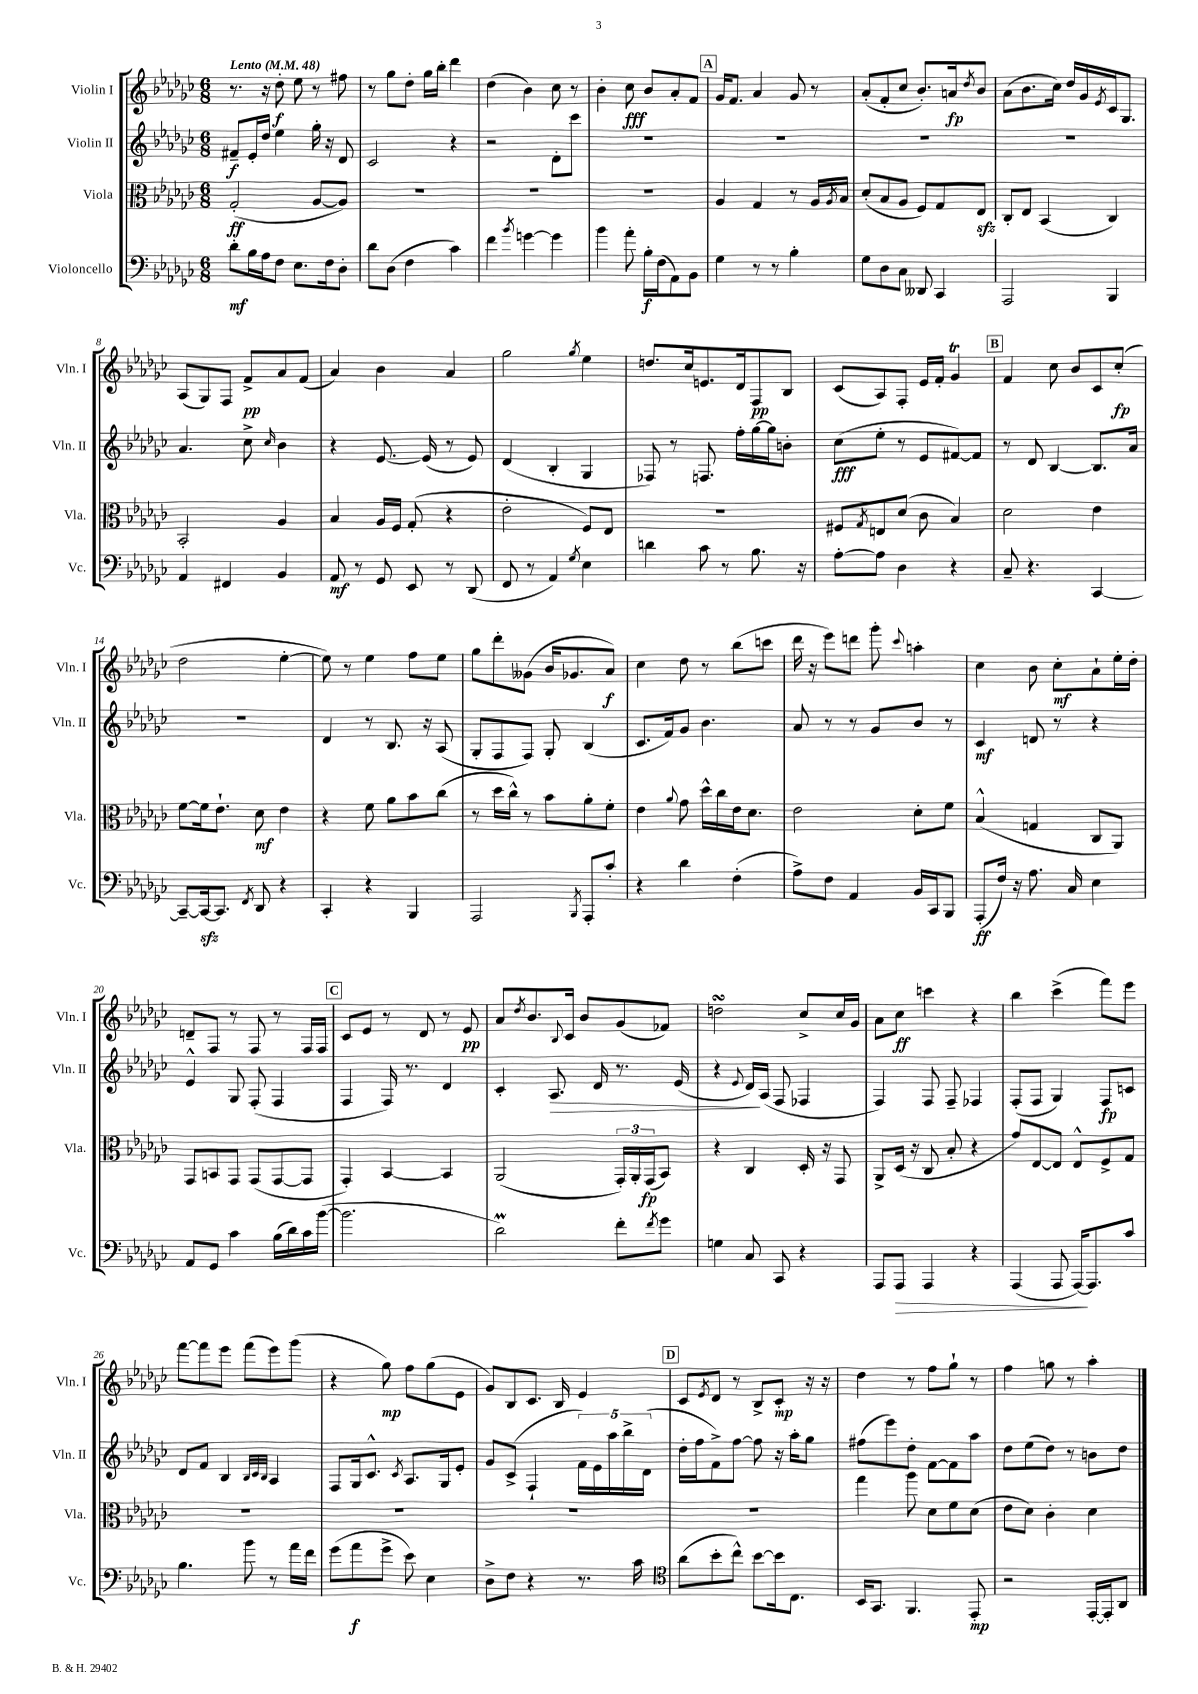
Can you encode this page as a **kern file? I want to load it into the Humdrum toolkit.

**kern	**kern	**kern	**kern
*staff4	*staff3	*staff2	*staff1
*clefF4	*clefC3	*clefG2	*clefG2
*k[b-e-a-d-g-c-]	*k[b-e-a-d-g-c-]	*k[b-e-a-d-g-c-]	*k[b-e-a-d-g-c-]
*M6/8	*M6/8	*M6/8	*M6/8
*MM48	*MM48	*MM48	*MM48
8d-'	(2G-'	8f#~	8.r
16B-	.	16e-'	.
16A-	.	16dd-	16r
8F	.	4ee-	8dd-'
8.E-	.	.	8ee-
.	[8A-	16gg-'	8r
16F	.	16r	.
8D-'	8A-])	8d-	8ff#
=	=	=	=
8d-	2.r	2c-	8r
(8D-	.	.	8gg-
4F	.	.	8dd-'
.	.	.	16gg-
.	.	.	16bb-'
4c-)	.	4r	4ddd-
=	=	=	=
4f	2.r	2r	(4dd-
8qb-	.	.	.
[4g	.	.	4b-)
4g]	.	8d-'	8cc-
.	.	8ccc-	8r
=	=	=	=
4b-	2.r	2.r	4b-'
8a-'	.	.	8cc-
16B-'	.	.	8b-
(16F	.	.	.
8AA-)	.	.	8a-'
8BB-	.	.	8f
=	=	=	=
4G-	4A-	2.r	16g-
.	.	.	8.f
8r	4G-	.	4a-
8r	.	.	.
4B-'	8r	.	8g-
.	16A-	.	8r
.	8qA-	.	.
.	16B-	.	.
=	=	=	=
8G-	(8d-'	2.r	(8a-'
8D-	8B-	.	8f'
8C-	8A-	.	8cc-
8DD--	8F)	.	8.b-')
4CC-	8G-	.	.
.	.	.	16a
.	.	.	8qdd-
.	8E-	.	8b-
=	=	=	=
2AAA-	8C-'	2.r	(8a-
.	8E-	.	8.b-
.	(4BB-	.	.
.	.	.	16cc-)
.	.	.	16dd-
.	.	.	16g-
.	.	.	8qe-
4BBB-	4C-)	.	16c-
.	.	.	8.G-
=	=	=	=
4AA-	2BB-'	4.a-	(8A-
.	.	.	8G-)
4FF#	.	.	8F
.	.	8cc-^	8f^
.	.	16qqcc-	.
4BB-	4A-	4b-	8a-
.	.	.	(8f
=	=	=	=
8AA-	4B-	4r	4a-)
8r	.	.	.
8GG-	16A-	[8.e-	4b-
.	16F	.	.
8EE-	(8G-'	.	.
.	.	(16e-]	.
8r	4r	8r	4a-
(8DD-	.	8e-)	.
=	=	=	=
8FF	2e-'	(4d-	2gg-
8r	.	.	.
4AA-)	.	4B-'	.
8qG-	.	.	8qgg-
4E-	8F)	4G-	4ee-
.	8E-	.	.
=	=	=	=
4d	2.r	8F-)	8.dd
.	.	8r	.
.	.	.	16cc-
8c-	.	8.F	8.e
8r	.	.	.
.	.	16ff'	16d-
8.B-	.	[16gg-	8F
.	.	16gg-]	.
.	.	8b'	8B-
16r	.	.	.
=	=	=	=
[8A-'	8F#	(8cc-	(8c-
.	8qG-	.	.
8A-]	8E	8ee-'	8A-)
4D-	(8d-	8r	8F'
.	8c-	8e-	16e-
.	.	.	16f'
4r	4B-)	[8f#)	4g-
.	.	8f#]	.
=	=	=	=
8C-~	2d-	8r	4f
4.r	.	8d-	.
.	.	[4B-	8cc-
.	.	.	8b-
[4CC-	4e-	8.B-]	8c-
.	.	.	(8cc-'
.	.	16a-	.
=	=	=	=
8CC-~_	[8f	2.r	2dd-
16CC-_	16f]	.	.
8.CC-]	8.e-`	.	.
8qFF	.	.	.
8DD-	8d-	.	.
4r	4e-	.	[4ee-'
=	=	=	=
4CC-'	4r	4d-	8ee-])
.	.	.	8r
4r	8f	8r	4ee-
.	8a-	8.B-	.
4BBB-	8b-	.	8ff
.	.	16r	.
.	(8cc-	(8A-	8ee-
=	=	=	=
2AAA-	8r	8G-'	8gg-
.	16dd-	8F	8ddd-'
.	16cc-^^)	.	.
.	8r	8F)	(8g--
.	8b-	8G-'	16b-
.	.	.	8.g-
8qBBB-	.	.	.
8AAA-'	8a-'	(4B-	.
8c-'	8f'	.	8a-)
=	=	=	=
4r	4e-	8.c-	4cc-
.	.	16f)	.
.	8qqa-	.	.
4d-	8g-	8g-	8dd-
.	16dd-^^	4.b-	8r
.	16cc-	.	.
(4F'	16e-	.	(8bb-
.	8.d-	.	.
.	.	.	8ccc
=	=	=	=
8A-^)	2e-	8a-	16ddd-
.	.	.	16r
8F	.	8r	8eee-)
4AA-	.	8r	8ddd
.	.	8g-	8ggg-'
.	.	.	8qqccc-
16BB-	8d-'	8b-	4aa'
16CC-	.	.	.
8BBB-	8f	8r	.
=	=	=	=
(8AAA-'	(4B-^^	4c-	4cc-
16F)	.	.	.
16r	.	.	.
8.A-	4G	8d	8b-
.	.	8r	8cc-'
16C-	.	.	.
4E-	8C-	4r	8a-`
.	8AA-)	.	16ee-'
.	.	.	16dd-'
=	=	=	=
8AA-	8GG-	4e-^^	8d~
8GG-	8BB	.	8F
4c-	8GG-	8G-	8r
.	(8GG-	(8F'	8F
(16B-	[8GG-	4F	8r
16d-)	.	.	.
16c-	8GG-]	.	16F
([16b-	.	.	16F
=	=	=	=
2.b-]	4GG-')	4F	8c-
.	.	.	8e-
.	[4BB-	16F)	8r
.	.	8.r	.
.	.	.	8d-
.	4BB-]	4d-	8r
.	.	.	8e-
=	=	=	=
2d-)	(2AA-	4c-'	8a-
.	.	.	8qdd-
.	.	.	8.b-
.	.	8.A-	.
.	.	.	8qqB-
.	.	.	16c-
.	.	.	8b-
.	.	16d-	.
8f'	24GG-')	8.r	(8g-
.	24AA-'	.	.
.	(24GG-	.	.
8qf	.	.	.
8g-	8BB-)	.	8f-)
.	.	(16e-	.
=	=	=	=
4G	4r	4r	2dd
.	.	8qqe-	.
8C-	4C-	16d-)	.
.	.	(16A-	.
8CC-	.	8F	.
4r	16D-'	4F-	8cc-^
.	16r	.	.
.	8GG-	.	16cc-
.	.	.	16g-
=	=	=	=
8AAA-	8AA-^	4F)	8a-
8AAA-	(16D-	.	8cc-
.	16r	.	.
4AAA-	8C-	8F	4ccc
.	8B-'	8F~	.
4r	4r	4F-	4r
=	=	=	=
(4AAA-	8g-)	(8F'	4bb-
.	[8E-	8F	.
8AAA-	8E-]	4G-)	(4ccc-^
[16AAA-)	8E-^^	.	.
8.AAA-]	.	.	.
.	8F^	8F	8fff)
8c-	8G-	8c	8eee-
=	=	=	=
4.B-	2.r	8d-	[8fff
.	.	8f	8fff]
.	.	4B-	8eee-
8b-	.	.	(8fff
.	.	32qqB-	.
.	.	32qqc-	.
.	.	32qqB-	.
8r	.	4A-	8eee-)
16a-	.	.	(8ggg-
16f	.	.	.
=	=	=	=
(8g-	2.r	8F	4r
8a-	.	16G-	.
.	.	8.c-^^	.
8g-^	.	.	8gg-)
.	.	8qc-	.
8e-)	.	8.A-	8ff
4E-	.	.	(8gg-
.	.	16G-	.
.	.	8e-'	8e-
=	=	=	=
8D-^	2.r	8g-	8g-)
8F	.	(8c-^	8B-
4r	.	4F`	8.c-
.	.	.	16B-
8.r	.	20f)	4e-
.	.	20e-	.
.	.	20aa-	.
.	.	20bb-^	.
16c-	.	.	.
.	.	(20d-	.
=	=	=	=
*clefC4	*	*	*
(8a-	2.r	16dd-'	8c-
.	.	16ff	.
.	.	.	8qe-
8b-'	.	8f^)	8d-
8cc-^^)	.	[8ff	8r
[8b-	.	8ff]	8B-^
16b-]	.	16r	8c-'
8.C-	.	16aa-'	.
.	.	8gg-	16r
.	.	.	16r
=	=	=	=
16BB-	4gg-	(8ff#	4dd-
8.GG-	.	.	.
.	.	8eee-)	.
4.FF	8aa-	8dd-'	8r
.	8d-	[8f	8ff
.	8f	8f]	8gg-`
8EE-'	(8d-	8aa-	8r
=	=	=	=
2r	8e-	8dd-	4ff
.	8d-)	(8ee-	.
.	4c-'	8dd-)	8gg
.	.	8r	8r
[16EE-'	4d-	8b	4aa-'
16EE-']	.	.	.
8AA-	.	8dd-	.
==	==	==	==
*-	*-	*-	*-
